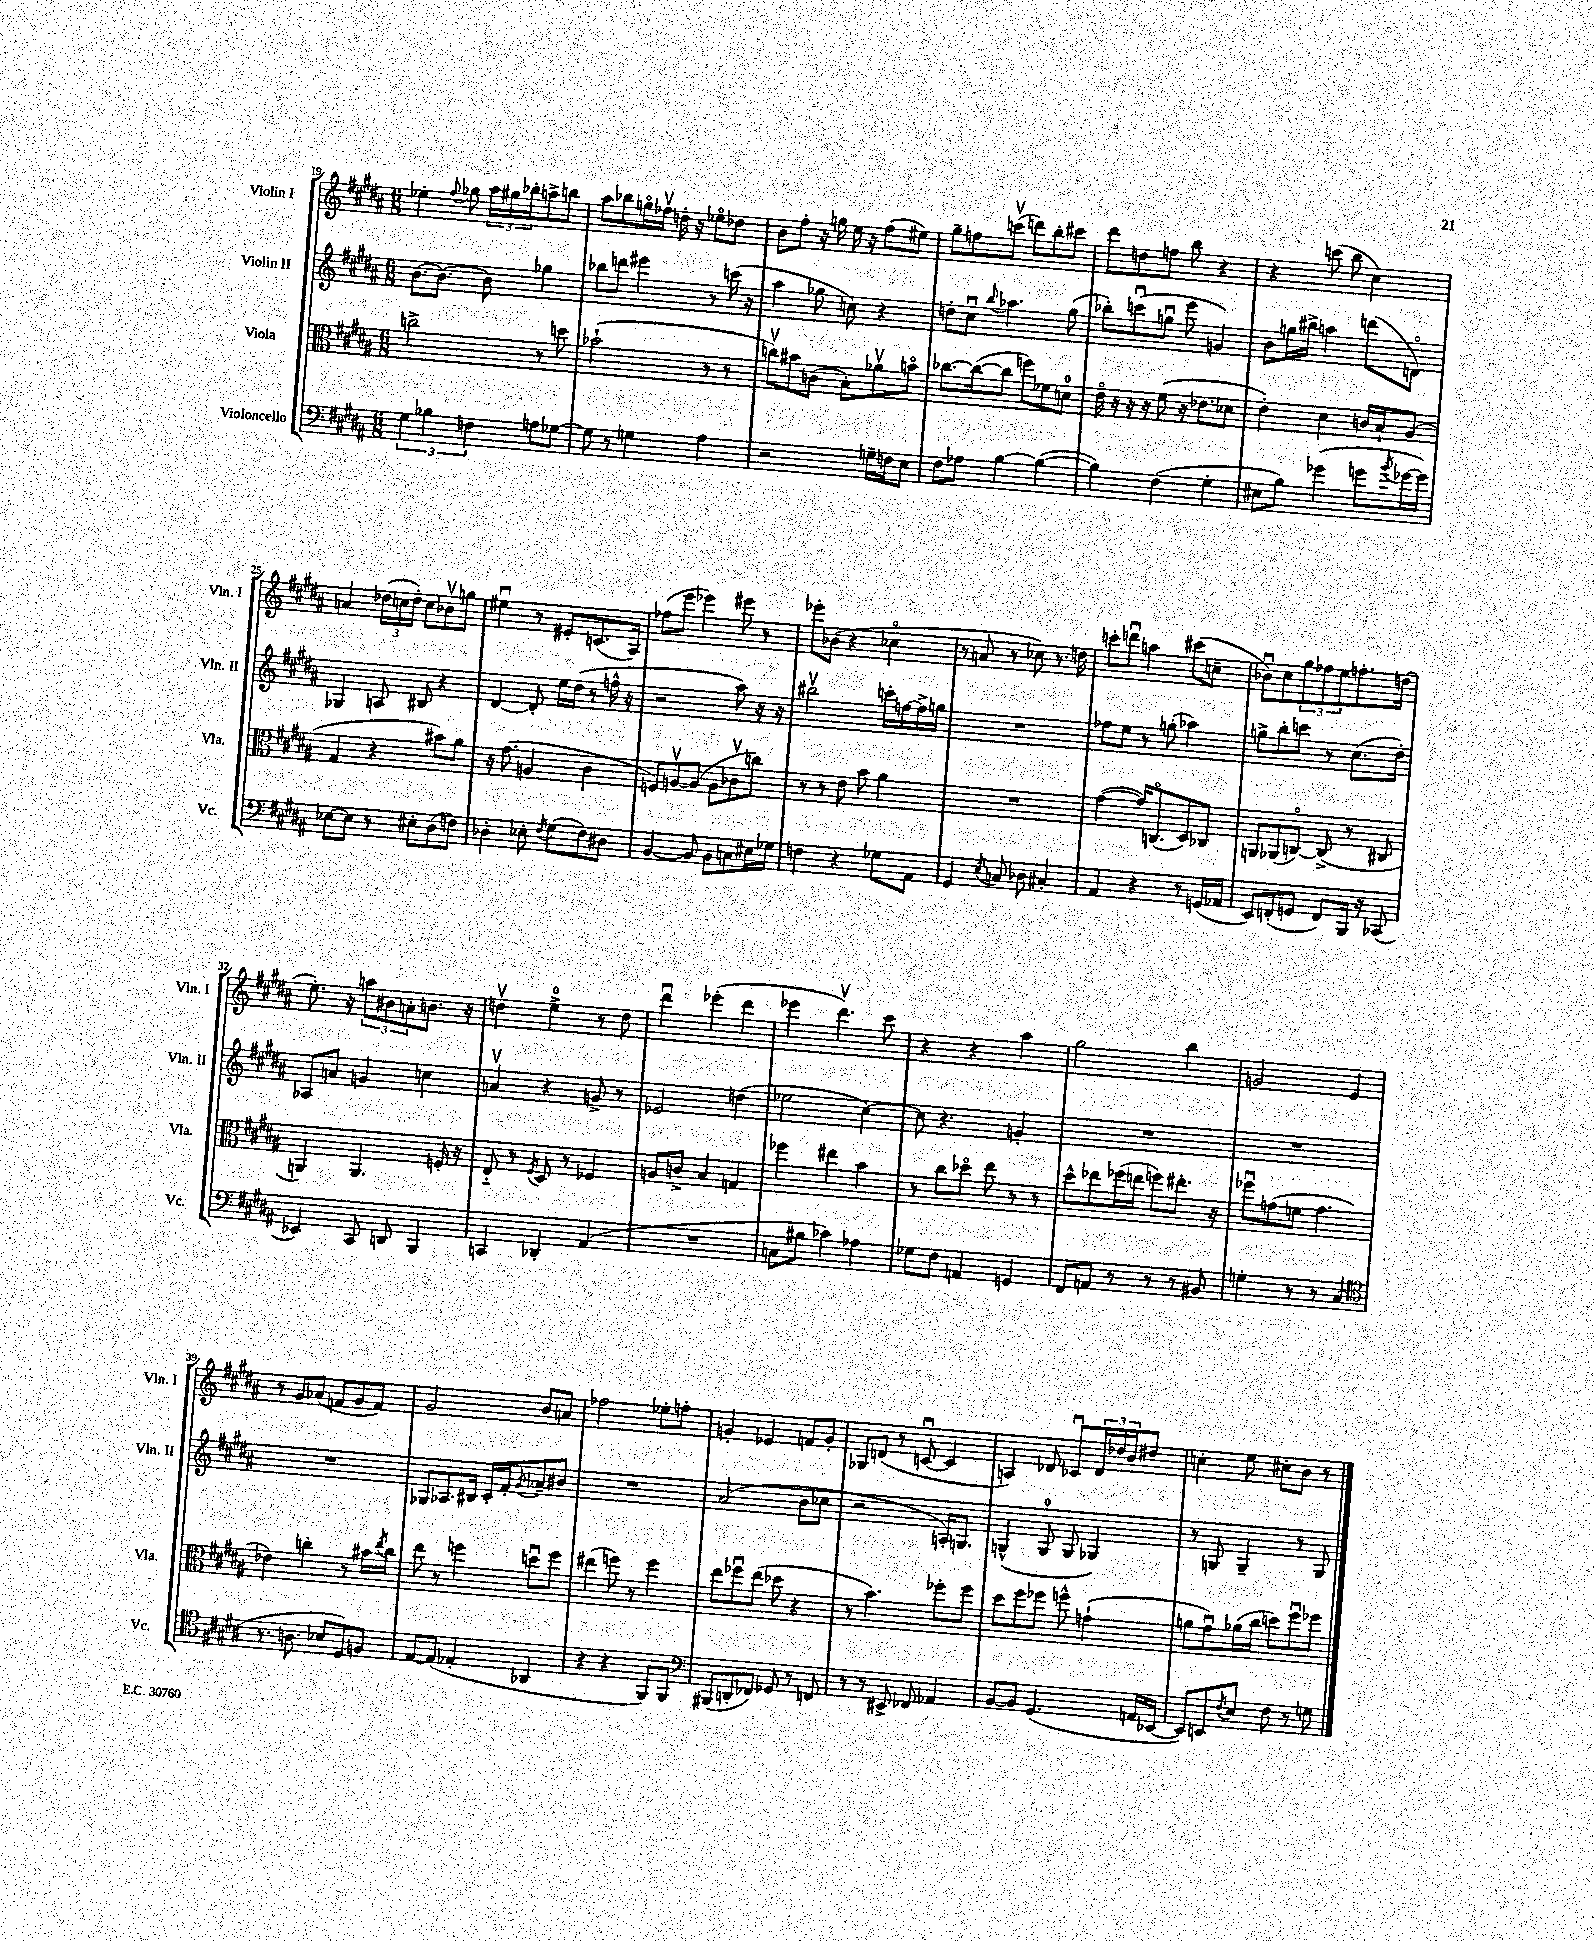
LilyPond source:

<<
\new StaffGroup <<
\new Staff = "s0" \with { instrumentName = "Violin I" shortInstrumentName = "Vln. I" } {
    \clef treble \key b \major \numericTimeSignature \time 6/8
    ees''4-. \appoggiatura { fis''8 } ges''8 \tuplet 3/2 { ais''16 gis''16 bes''16-. } a''8-> b''8 |
    ais''8 bes''8 g''16\flageolet fes''16\upbow d''16-. r16 ees''8\flageolet des''8 |
    b'8 fis''8-. r16 g''16 e''16 r16 fis''8( eis''8) |
    gis''8-- f''8 c'''8\upbow( d'''8) b''8-. cis'''8 |
    dis'''8 d''8 f''8 b''8 r4 |
    r4 c'''8( b''8 cis''4) |
    a'4 \tuplet 3/2 { des''16( c''16 des''16-.) } c''8 bes'8\upbow g''8 |
    eis''4\downbow r8 eis'8-. c'8.( ais16) |
    fes''8( e'''8 ees'''4) eis'''8 r8 |
    ees'''8-. bes'8( r4 ces''4\flageolet |
    r8 a'8 r8 ces''8) r8. d''16 |
    c'''8-. d'''8\downbow a''4 cis'''8( c''8-- |
    bes'8\downbow) cis''8 \tuplet 3/2 { gis''8 fes''8 e''8 } f''8.-. d''16( |
    e''8.-.) r16 \tuplet 3/2 { a''8 bis'8 a'8-. } b'8. r16 |
    d''4\upbow e''4-0-> r8 d''8 |
    dis'''4\downbow ees'''4-.( dis'''4 |
    ees'''4 dis'''4.\upbow) cis'''8 |
    r4 r4 ais''4 |
    gis''2 b''4 |
    g'2 e'4 |
    r8 gis'8 aes'8( f'8 gis'8 f'8) |
    gis'2 b'8 a'8 |
    fes''2 ees''8-. f''8-. |
    g'4-. ees'4 f'8 g'8-. |
    ges8 d'8( r8 c'8~\downbow c'4 |
    a4) des'8 ces'8\downbow \tuplet 3/2 { des'16 des''16 b'16 } dis''8 |
    c''4-. e''8 cis''8-. b'8 r8 \bar "|." |
}
\new Staff = "s1" \with { instrumentName = "Violin II" shortInstrumentName = "Vln. II" } {
    \clef treble \key b \major \numericTimeSignature \time 6/8
    b'8.~ b'8.~ b'8 ges''4 |
    bes''8 d'''8 eis'''4 r8 c'''16( r16 |
    ais''4 ges''8 c''8) r4 |
    d''8-. cis''8\downbow \appoggiatura { b''8 } aes''4. gis''8( |
    bes''8-.) c'''8\downbow( g''8\downbow e'''8 g'4) |
    b'8 g''16 bis''16-> a''4 d'''8( d'8\flageolet) |
    ges4 a8 bis8 r4 |
    dis'4~ dis'8-. e''16 dis''16( r8 f''16-^ r16 |
    r2 ais''8) r16 r16 |
    bis''2\upbow c'''16-. f''16~ f''16-> g''16 |
    R2. |
    fes''8 e''8 r8 g''8-.( aes''4) |
    g''8-> b''8-. c'''8 r8 cis''8.( dis''16-.) |
    aes8 a'8 g'4 c''4 |
    a'4\upbow r4 g'8-> r8 |
    ees'2 d''4( |
    ees''2 cis''4~) |
    cis''8 r4. g'4-. |
    R2. |
    R2. |
    R2. |
    ges8 aes8. bis16 cis'16-. fis'16-. \acciaccatura { gis'8 } aes'8-- bis'8 |
    R2. |
    ais'2( b'8 ces''8 |
    r2 a16-.) g8. |
    g4-^( g8-0 g8 ges4) |
    r8 g8 g4-- r8 g8 \bar "|." |
}
\new Staff = "s2" \with { instrumentName = "Viola" shortInstrumentName = "Vla." } {
    \clef alto \key b \major \numericTimeSignature \time 6/8
    c''2-> r8 d''8 |
    bes'2-!( r8 r8 |
    c''8\upbow) bis'8 c'8( b8-.) aes'8\upbow b'8\flageolet |
    ces''8.~ ces''16~( ces''8 f''8) fes'8 d'8-0 |
    e'16\flageolet r16 r16 r16 fis'8( r16 ees'8. des'8 |
    e'4-.) dis'4 c'16 b16-! ais8( |
    gis4 r4 bis'8) ais'8 |
    r16 gis'8.( a4 cis'4 |
    f8) a8~\upbow a8( a8 ces'8\upbow c''8) |
    r8 r8 e'8 b'8 ais'4 |
    R2. |
    gis'4~( gis'16) c8.\flageolet( dis8) ces8 |
    a,8 aes,8( c8~\flageolet) c8->( r8 cis8 |
    a,4) a,4. f16-. r16 |
    e8-_ r8 \acciaccatura { fis8 } dis8 r8 fes4 |
    a8 c'8-> b4 g4 |
    fes''4 eis''4 b'4 |
    r8 cis''8 des''8\flageolet e''8 r8 r8 |
    dis''8-^ ees''8 fes''16( e''16 f''8) eis''8.-. r16 |
    fes''8\downbow g'8( f'8 g'4. |
    ees'4) c''4-. r8 bis'16 \acciaccatura { e''8 } c''16 |
    e''8 r8 f''4 d''8\downbow f''8 |
    eis''4( f''8) r8 f''4 |
    e''8 fes''8\downbow e''8( des''8 r4 |
    r8 b'4.) fes''8-. fes''8 |
    dis''8 fis''8 fes''8 f''8-^ g'4-!( |
    a'8 gis'8\downbow) aes'16( cis''16 d''8) fis''8\downbow fes''8 \bar "|." |
}
\new Staff = "s3" \with { instrumentName = "Violoncello" shortInstrumentName = "Vc." } {
    \clef bass \key b \major \numericTimeSignature \time 6/8
    \tuplet 3/2 { gis4 bes4 f4 } a8 ges8~ |
    ges8 r8 g4 ais4 |
    r2 g16-- f16 e8 |
    fis8 aes8 b4~ b4~( |
    b4) fis4( gis4-. |
    eis8 b8) ges'4( g'8 \acciaccatura { b'8 } ges'16~ ges'16) |
    ees8~ ees8 r8 eis8-. dis8( f8) |
    des4-. ees8-. \acciaccatura { fis8 } gis8( fis8) dis8 |
    b,4~ b,8 b,8 c8 eis16 ges16 |
    f4 r4 ges8 ais,8 |
    gis,4 \acciaccatura { e8 } c8 des8 cis4-. |
    ais,4 r4 r8 g,16( aes,16 |
    e,8) f,8-.( g,8 f,8) b,,16 r16 ces,8( |
    ees,4) cis,8 d,8 b,,4 |
    c,4 des,4-. ais,4( |
    R2. |
    c8 bis8 ces'4) aes4 |
    ges8 fis8 a,4 g,4 |
    fis,8 a,8 r8 r8 r8 bis,8 |
    g4-. r8 r8 cis4( |
    \clef tenor r8. a8. bes8 dis8) f8 |
    e8~ e8( ees4-. aes,4 |
    r4 r4 fis,8) fis,8 |
    \clef bass bis,,8( d,8-. fes,8) ges,8 r8 f,8 |
    r8 r8 eis,8-> fes,8 aes,4 |
    b,8~ b,8 gis,4.( a,16 ees,16~ |
    ees,8) e,8 \acciaccatura { fis8 } e8 fis8 r8 g8 \bar "|." |
}
>>
>>
\layout { \context { \Score currentBarNumber = #19 } }
